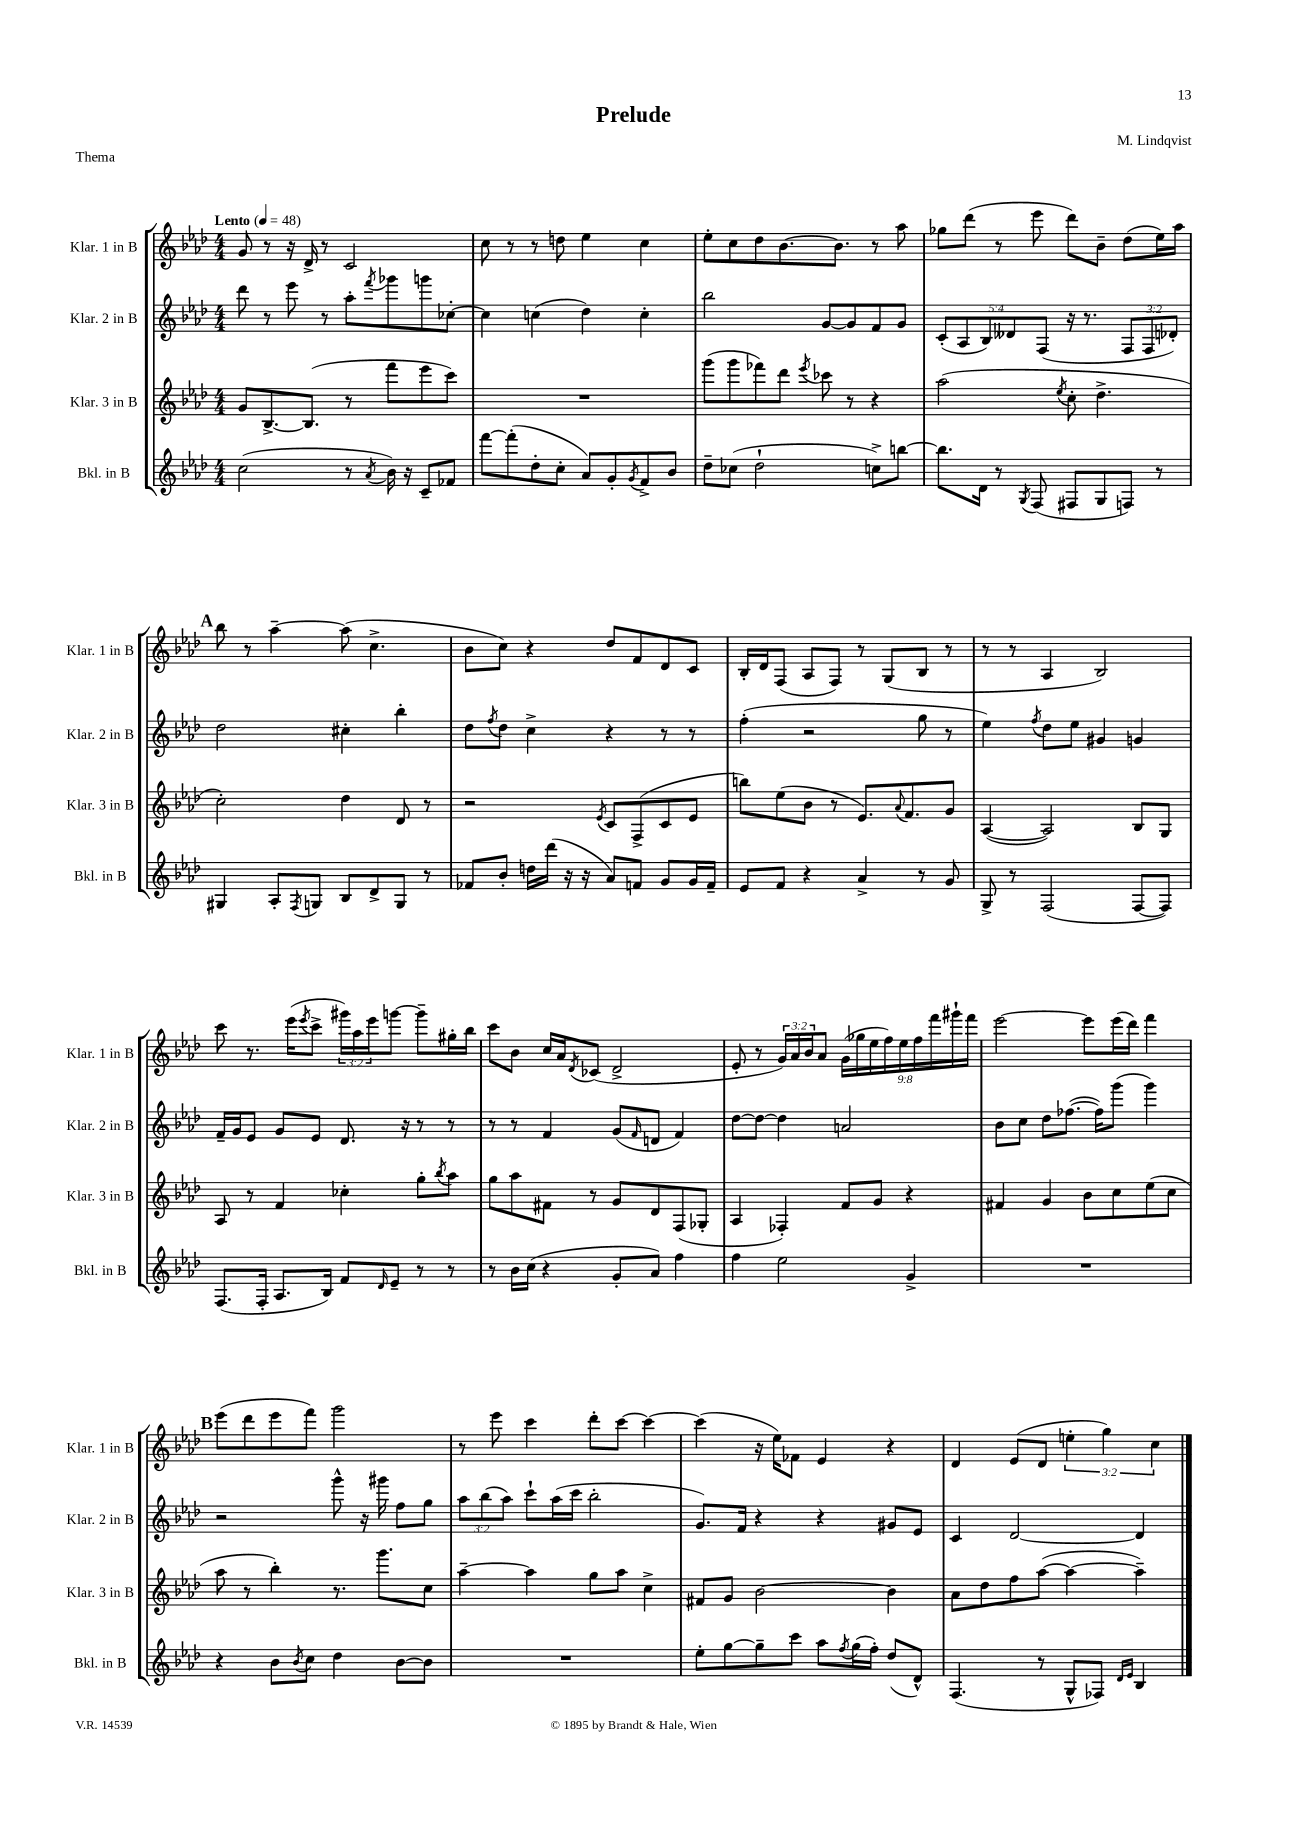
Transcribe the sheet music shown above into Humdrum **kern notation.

**kern	**kern	**kern	**kern
*staff4	*staff3	*staff2	*staff1
*clefG2	*clefG2	*clefG2	*clefG2
*k[b-e-a-d-]	*k[b-e-a-d-]	*k[b-e-a-d-]	*k[b-e-a-d-]
*M4/4	*M4/4	*M4/4	*M4/4
*MM48	*MM48	*MM48	*MM48
(2cc	8g	8ddd-	8g
.	[8.B-^	8r	8r
.	.	8eee-	16r
.	(8.B-]	.	16d-^
.	.	8r	8r
8r	8r	8aa-'	2c
8qa-	.	8qfff	.
16b-)	8fff	8ggg-	.
16r	.	.	.
8c~	8eee-	8ggg	.
8f-	8ccc)	[8cc-'	.
=	=	=	=
[8fff	1r	4cc-]	8cc
(8fff']	.	.	8r
8dd-'	.	(4cc	8r
8cc'	.	.	8dd
8a-)	.	4dd-)	4ee-
8g'	.	.	.
8qg	.	.	.
8f^	.	4cc'	4cc
8b-	.	.	.
=	=	=	=
8dd-~	(8ggg	2bb-	8ee-'
(8cc-	8ggg	.	8cc
2dd-`	8fff-)	.	8dd-
.	8ddd-	.	[8.b-
.	8qeee-	.	.
.	8ccc-	[8g	.
.	.	.	8.b-]
.	8r	8g]	.
8cc^)	4r	8f	8r
[8bb	.	8g	8aa-
=	=	=	=
8.bb]	(2aa-	(10c'	8gg-
.	.	10A-	.
.	.	.	(8ddd-
16d-	.	.	.
.	.	10B-)	.
8r	.	.	8r
.	.	10d--	.
8qG	.	.	.
(8F	.	.	8eee-
.	.	(10F	.
.	8qee-	.	.
8F#	8cc'	16r	8ddd-)
.	.	8.r	.
8G	4.dd-^	.	8b-~
8F)	.	12F	(8dd-
.	.	12F	.
8r	.	.	16ee-)
.	.	12d-')	.
.	.	.	16aa-
=	=	=	=
4G#	2cc')	2dd-	8bb-
.	.	.	8r
8A-'	.	.	[4aa-~
8qF	.	.	.
8G	.	.	.
8B-	4dd-	4cc#'	(8aa-]
8d-^	.	.	4.cc^
8G	8d-	4bb-'	.
8r	8r	.	.
=	=	=	=
8f-	2r	8dd-	8b-
.	.	8qff	.
8b-'	.	8dd-	8cc)
16dd	.	4cc^	4r
(16ddd-	.	.	.
16r	.	.	.
16r	.	.	.
.	8qe-	.	.
8a-)	8c	4r	8dd-
8f	(8F^	.	8f
8g	8c	8r	8d-
16g	8e-	8r	8c
16f~	.	.	.
=	=	=	=
8e-	8bb)	(4ff'	16B-'
.	.	.	16d-
8f	(8ee-	.	(8F
4r	8b-	2r	8A-
.	8r	.	8F)
4a-^	8.e-)	.	8r
.	.	.	(8G
.	8qqa-	.	.
.	8.f	.	.
8r	.	8gg	8B-
8g	8g	8r	8r
=	=	=	=
8G^	([4A-	4ee-)	8r
8r	.	.	8r
.	.	8qff	.
(2F	2A-])	8dd-	4A-
.	.	8ee-	.
.	.	4g#	2B-)
[8F	8B-	4g	.
8F])	8G	.	.
=	=	=	=
(8.F	8A-	16f~	8ccc
.	.	16g	.
.	8r	8e-	8.r
16F'	.	.	.
8.A-	4f	8g	.
.	.	.	(16eee-
.	.	.	8qeee-
.	.	8e-	8ccc^
16B-)	.	.	.
8f	4cc-'	8.d-	24ggg#)
.	.	.	24aa-
.	.	.	24eee-
16qqd-	.	.	.
8e-~	.	.	[8ggg
.	.	16r	.
8r	8gg'	8r	8ggg~]
.	8qbb-	.	.
8r	8aa-	8r	16gg#'
.	.	.	16bb-
=	=	=	=
8r	8gg	8r	8ccc
16b-	8aa-	8r	8b-
(16cc	.	.	.
4r	8f#	4f	16cc
.	.	.	16a-
.	.	.	8qd-
.	8r	.	(8c-
8g'	8g	(8g	2d-^
.	.	16qqf	.
8a-)	8d-	8d	.
4ff	(8F	4f)	.
.	8G-'	.	.
=	=	=	=
4ff	4A-	[8dd-	8e-'
.	.	8dd-_	8r
2ee-	4F-')	4dd-]	24g)
.	.	.	24a-
.	.	.	24b-
.	.	.	8a-
.	8f	2a	(18g
.	.	.	18gg-
.	.	.	18ee-
.	8g	.	.
.	.	.	18ff)
.	.	.	18ee-
4g^	4r	.	.
.	.	.	18ff
.	.	.	18fff
.	.	.	18ggg#`
.	.	.	18fff
=	=	=	=
1r	4f#	8b-	[2eee-
.	.	8cc	.
.	4g	8dd-	.
.	.	([8.ff-	.
.	8b-	.	8eee-]
.	.	16ff-])	.
.	8cc	(8ggg	(16eee-
.	.	.	16ddd-)
.	(8ee-	4ggg)	4fff
.	8cc	.	.
=	=	=	=
4r	8aa-	2r	(8eee-
.	8r	.	8ddd-
8b-	4bb-')	.	8eee-
8qb-	.	.	.
8cc	.	.	8fff)
4dd-	8.r	8ggg^^	2ggg
.	.	16r	.
.	8.ggg	16ggg#	.
[8b-	.	8ff	.
8b-]	8cc	8gg	.
=	=	=	=
1r	[4aa-~	12aa-	8r
.	.	(12bb-	.
.	.	.	8eee-
.	.	12aa-)	.
.	4aa-]	8ccc`	4ccc
.	.	(16aa-	.
.	.	16ccc	.
.	8gg	2bb-'	8ddd-'
.	8aa-	.	[8ccc
.	4cc^	.	4ccc_
=	=	=	=
8ee-'	8f#	8.g)	(4ccc]
[8gg	8g	.	.
.	.	16f	.
8gg~]	[2b-	4r	16r
.	.	.	16ee-)
8ccc	.	.	8f-
8aa-	.	4r	4e-
8qff	.	.	.
(16gg	.	.	.
16ff')	.	.	.
(8dd-	4b-]	8g#	4r
8d-^^)	.	8e-	.
=	=	=	=
(4.F	8a-	4c	4d-
.	8dd-	.	.
.	8ff	[2d-	(8e-
8r	([8aa-	.	8d-
8G^^	4aa-_	.	6ee'
8F-)	.	.	.
.	.	.	6gg)
16qqd-	.	.	.
16qqe-	.	.	.
4B-	4aa-~])	4d-]	.
.	.	.	6cc
==	==	==	==
*-	*-	*-	*-
